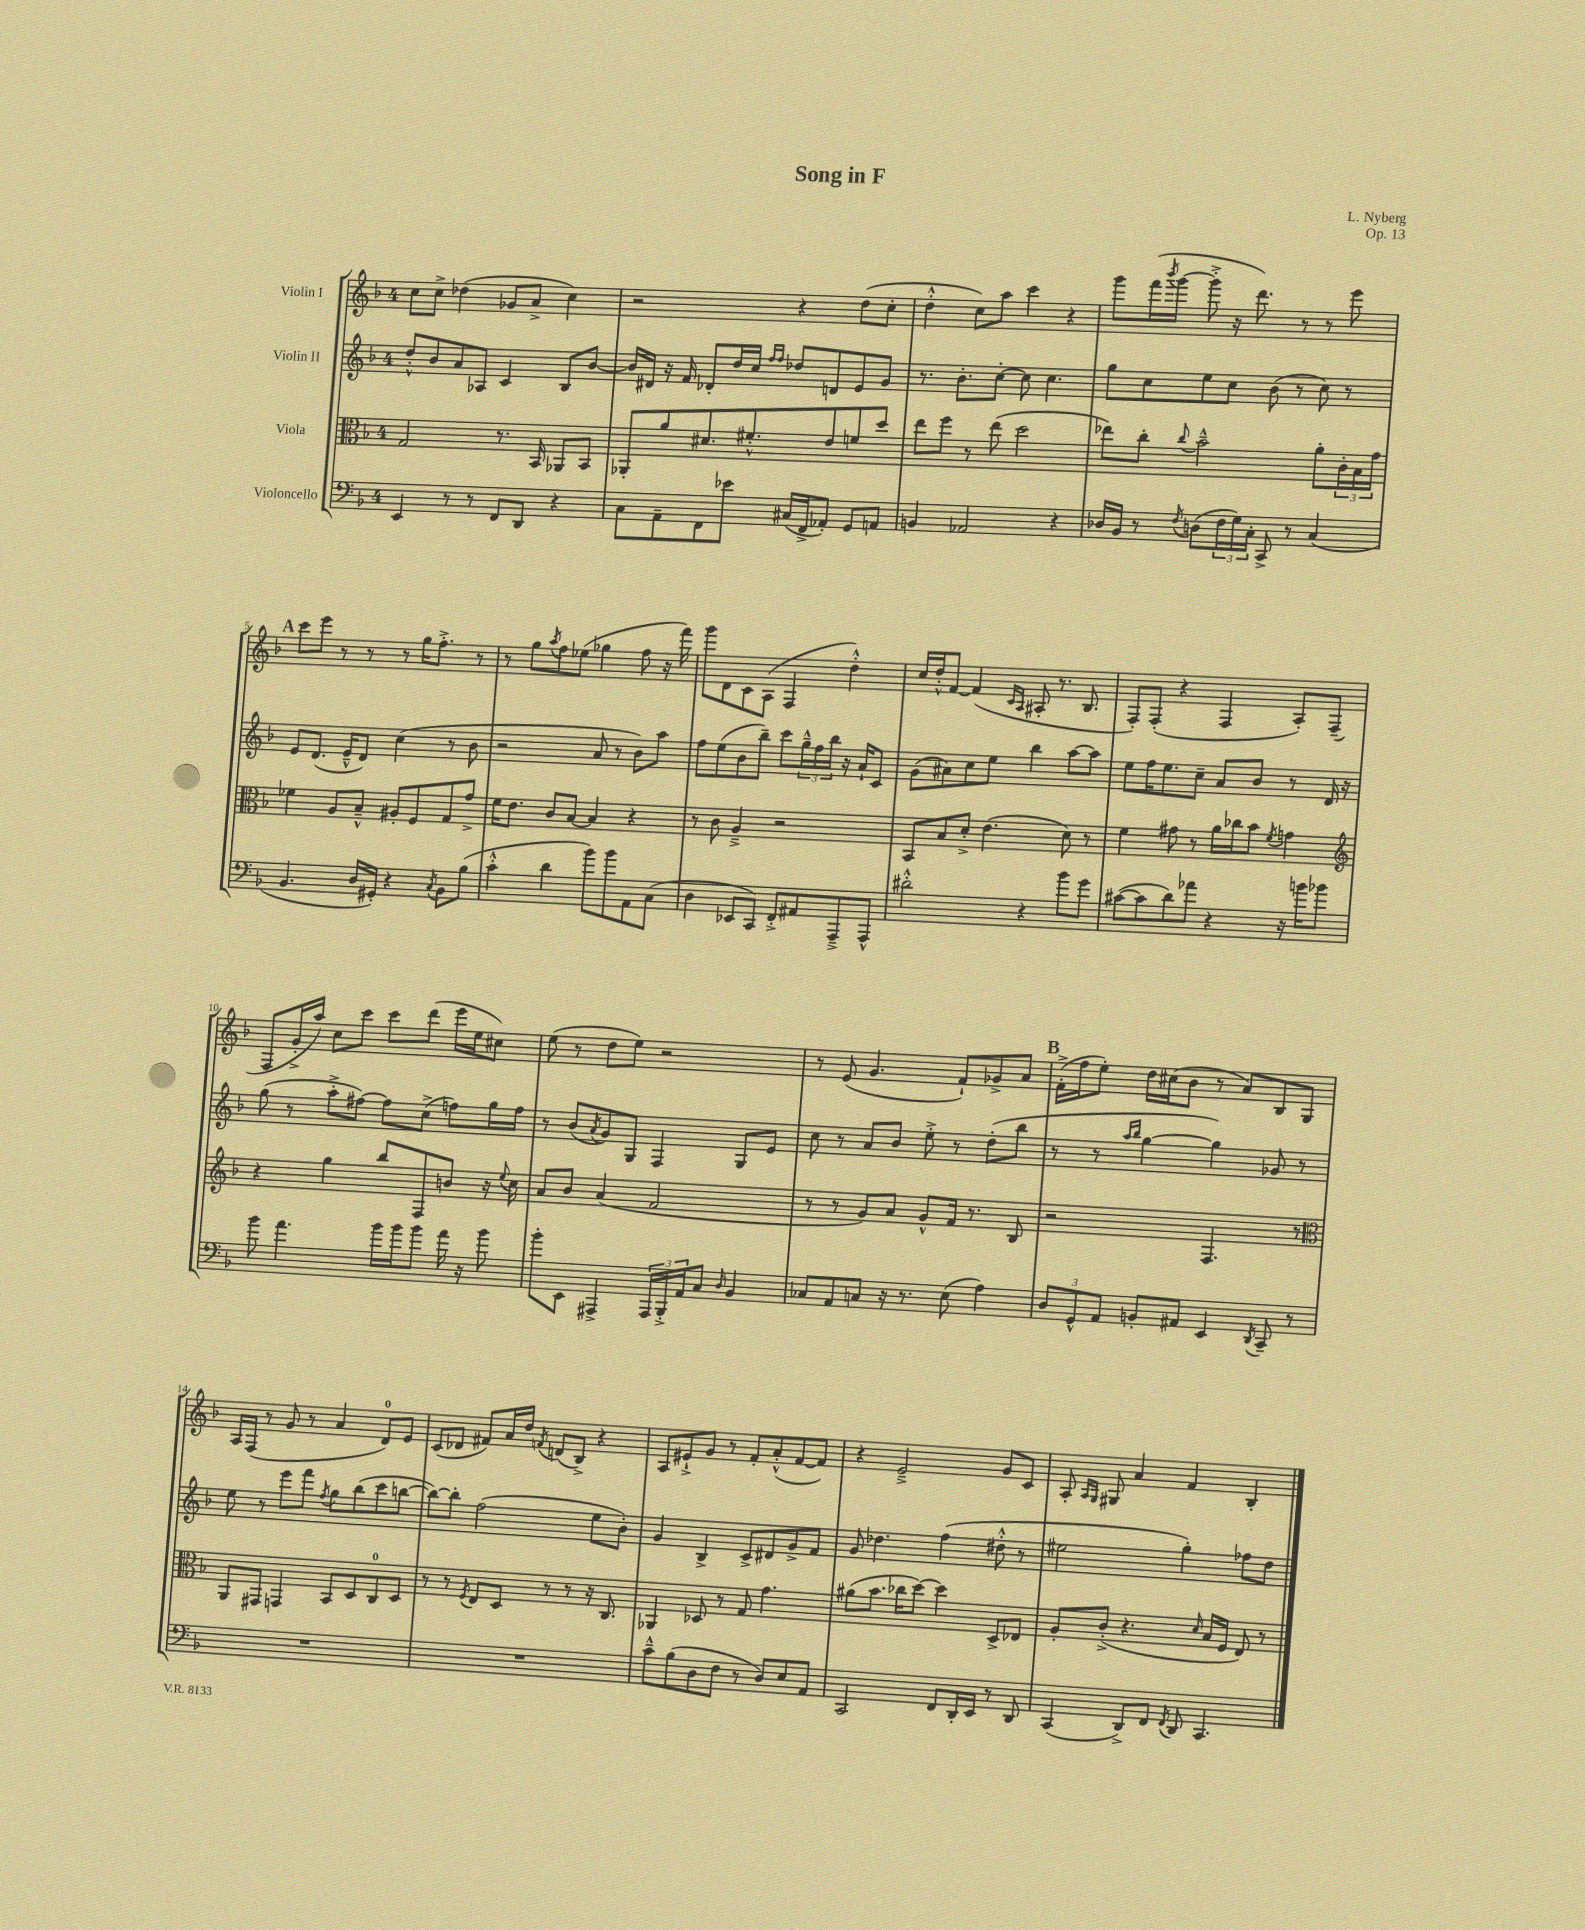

**kern	**kern	**kern	**kern
*staff4	*staff3	*staff2	*staff1
*clefF4	*clefC3	*clefG2	*clefG2
*k[b-]	*k[b-]	*k[b-]	*k[b-]
*M4/4	*M4/4	*M4/4	*M4/4
4EE	2G	8dd'^^	8cc
.	.	8b-	8cc^
8r	.	8a	(4dd-
8r	.	8A-	.
8FF	8.r	4c	8g-
8DD	.	.	8a^
.	16BB-	.	.
4r	8AA-	8B-	4cc)
.	8BB-	[8b-	.
=	=	=	=
8C	8AA-'	16b-]	2r
.	.	16d#	.
8AA~	8a	16r	.
.	.	16f	.
8FF	8.d#	8d-'	.
8e-	.	16dd	.
.	8.f#'^^	16cc	.
.	.	16qqff	.
.	.	16qqff	.
(16C#	.	8dd-	4r
16FF^	.	.	.
8AA-')	8e	8d	.
8GG	8f	8e	(8dd
8AA	8dd	8g	8cc'
=	=	=	=
4BB	8ee	8.r	4dd'^^
.	8ff	.	.
.	.	8.b-'	.
2AA-	8r	.	8cc)
.	(8ee	[8cc'	8aa
.	2dd	8cc]	4ccc
.	.	4.cc	.
4r	.	.	4r
=	=	=	=
16D-	8ee-)	8gg	8ggg
16BB-	.	.	.
8r	8cc'	8cc	(16fff
.	.	.	8qbbb-
.	.	.	[16ggg
8qF	8qqcc	.	.
(8D	2b-~^^	8ee	8ggg'^]
24F	.	8cc	16r
24G)	.	.	.
.	.	.	8.ddd)
24C'	.	.	.
8CC^	.	(8b-	.
8r	.	8r	8r
(4C	8a'	8cc)	8r
.	24c'	8r	8eee
.	24B-	.	.
.	24g	.	.
=	=	=	=
4.BB-	4f-	8e	8ccc
.	.	(8.d	8eee
.	8A	.	8r
.	.	16e~^^	.
16D	8B-~^^	8d)	8r
16GG#')	.	.	.
4r	8A#'	(4cc	8r
.	8F	.	16gg
.	.	.	8.ff'^
8qC	.	.	.
8BB-	8G	8r	.
(8B-	8g^	8b-	8r
=	=	=	=
4c'^^	16f	2r	8r
.	8.e	.	.
.	.	.	8gg
.	.	.	8qaa
4d	8c	.	8ff
.	[8B-	.	(8ee-
8b-)	4B-]	8a	4gg-
8b-	.	8r	.
8AA	4r	8b-)	8ff
(8C	.	8aa	16r
.	.	.	16fff)
=	=	=	=
4D	8r	8ff	8ggg
.	8c	(8ee	8d
8EE-	4A~^	8b-	8c
8CC)	.	8bb-~)	(8A
8FF'^	2r	8ccc	4F
8AA#	.	24gg~^^	.
.	.	24ff	.
.	.	24bb-	.
8AAA~^	.	16r	4dd'^^)
.	.	16a`	.
8AAA^^	.	8c	.
=	=	=	=
2d#'^^	8BB-	(8g	16cc
.	.	.	16dd'^^
.	8B-	8a#)	[8f
.	8d'^	8cc	(4f]
.	(4.e	8ee	.
.	.	.	16qqc
.	.	.	16qqA
4r	.	4bb-	8A#'
.	.	.	8.r
8b-	8d)	[8aa	.
.	.	.	8.B-
8g	8r	8aa]	.
=	=	=	=
([8c#	4f	8ee	8F')
8c#]	.	16ff	(8F'
.	.	8.ee	.
8d)	8g#	.	4r
8a-	8r	8cc~	.
4r	16a	8a	4F
.	16cc-	.	.
.	8b-	8b-	.
.	8qf	.	.
16r	4g	8r	8A')
16b	.	.	.
8b-	.	16d	(8F~
.	.	16r	.
=	=	=	=
*	*clefG2	*	*
8b-	4r	(8gg	8F
4.a	.	8r	16g'^
.	.	.	16aa)
.	4gg	8aa'^	8cc
.	.	[8ff#)	8ccc
16b-	8bb-	8ff#]	8ccc
16b-	.	.	.
8b-	8F	(8cc^	(8ddd
16a	8b	8ff)	16eee
16r	.	.	16ee
8b-	16r	16gg	8cc#)
.	8qqee	.	.
.	16cc	16ff	.
=	=	=	=
8b-'	8a	8r	(8ee
8EE	8b-	(8b-	8r
.	.	8qa	.
4AAA#^	(4a	8g)	8dd
.	.	8G	8ee)
24AAA#	2f	4F	2r
24BBB-'^	.	.	.
24AA	.	.	.
8C	.	.	.
16qqD	.	.	.
4BB-	.	8G	.
.	.	8e	.
=	=	=	=
8C-	8r	8cc	8r
8AA	8r	8r	(8e
8C	8g)	8a	4.g
16r	8a	8b-	.
8.r	.	.	.
.	8g^^	8ee'^	.
(8E	16f	8r	8f`)
.	8.r	.	.
4A)	.	(8dd'	8g-^
.	8B-	8bb-	8a
=	=	=	=
12D	2r	8r	(16f'^
.	.	.	16ff
12GG^^	.	.	.
.	.	8r	8ee')
12AA	.	.	.
.	.	16qqaa	.
.	.	16qqbb-	.
8BB'	.	[4gg	16dd
.	.	.	(16cc#
8AA#	.	.	8b-
4EE	4.F	4gg])	8r
.	.	.	8a)
8qDD	.	.	.
8CC~	.	8g-	8B-
8r	8r	8r	8G
=	=	=	=
*	*clefC3	*	*
1r	8AA	8ee	16A
.	.	.	(16F
.	8GG#	8r	8r
.	4GG	8eee	8g
.	.	8fff	8r
.	.	8qff	.
.	8BB-	8gg	4a
.	8D	(8bb-	.
.	8C	8ccc	8d)
.	8D	[8bb	8e
=	=	=	=
1r	8r	8bb_)	(8c
.	8r	8bb']	8d-
.	8qF	.	.
.	8E	(2ff	8f#)
.	8D	.	16a
.	.	.	16dd
.	.	.	8qf
.	8r	.	(8d
.	8r	.	8B-^)
.	16r	8ee	4r
.	8.C	.	.
.	.	8b-')	.
=	=	=	=
8c~^^	4AA-	4g	8A
(8B-	.	.	8e#`^
8D	8D-	4B-^	8g
8F	8r	.	8r
8r	8G	8c^	8f'
8D)	4.g	8d#	(8a'^^
8E	.	8g^	[8f
8AA	.	8f	8f])
=	=	=	=
2CC	(8a#	8g	4r
.	8.b-	4.dd-	.
.	.	.	2e~^
.	16cc-	.	.
.	[8dd)	.	.
8FF	4dd]	(4ff	.
16DD'	.	.	.
16EE	.	.	.
8r	8D^	8dd#'^^	8g
8DD	8E-	8r	8c
=	=	=	=
(4CC	8A'	2ee#	8A'
.	.	.	16qqA
.	.	.	16qqG
.	(8c'^	.	8G#
8DD^)	4.r	.	4a
8FF	.	.	.
8qFF	.	.	.
8DD	.	4gg')	4f
.	16qqd	.	.
4.CC	16B-	.	.
.	16F	.	.
.	8E)	8ff-	4B-'
.	8r	8dd	.
==	==	==	==
*-	*-	*-	*-
